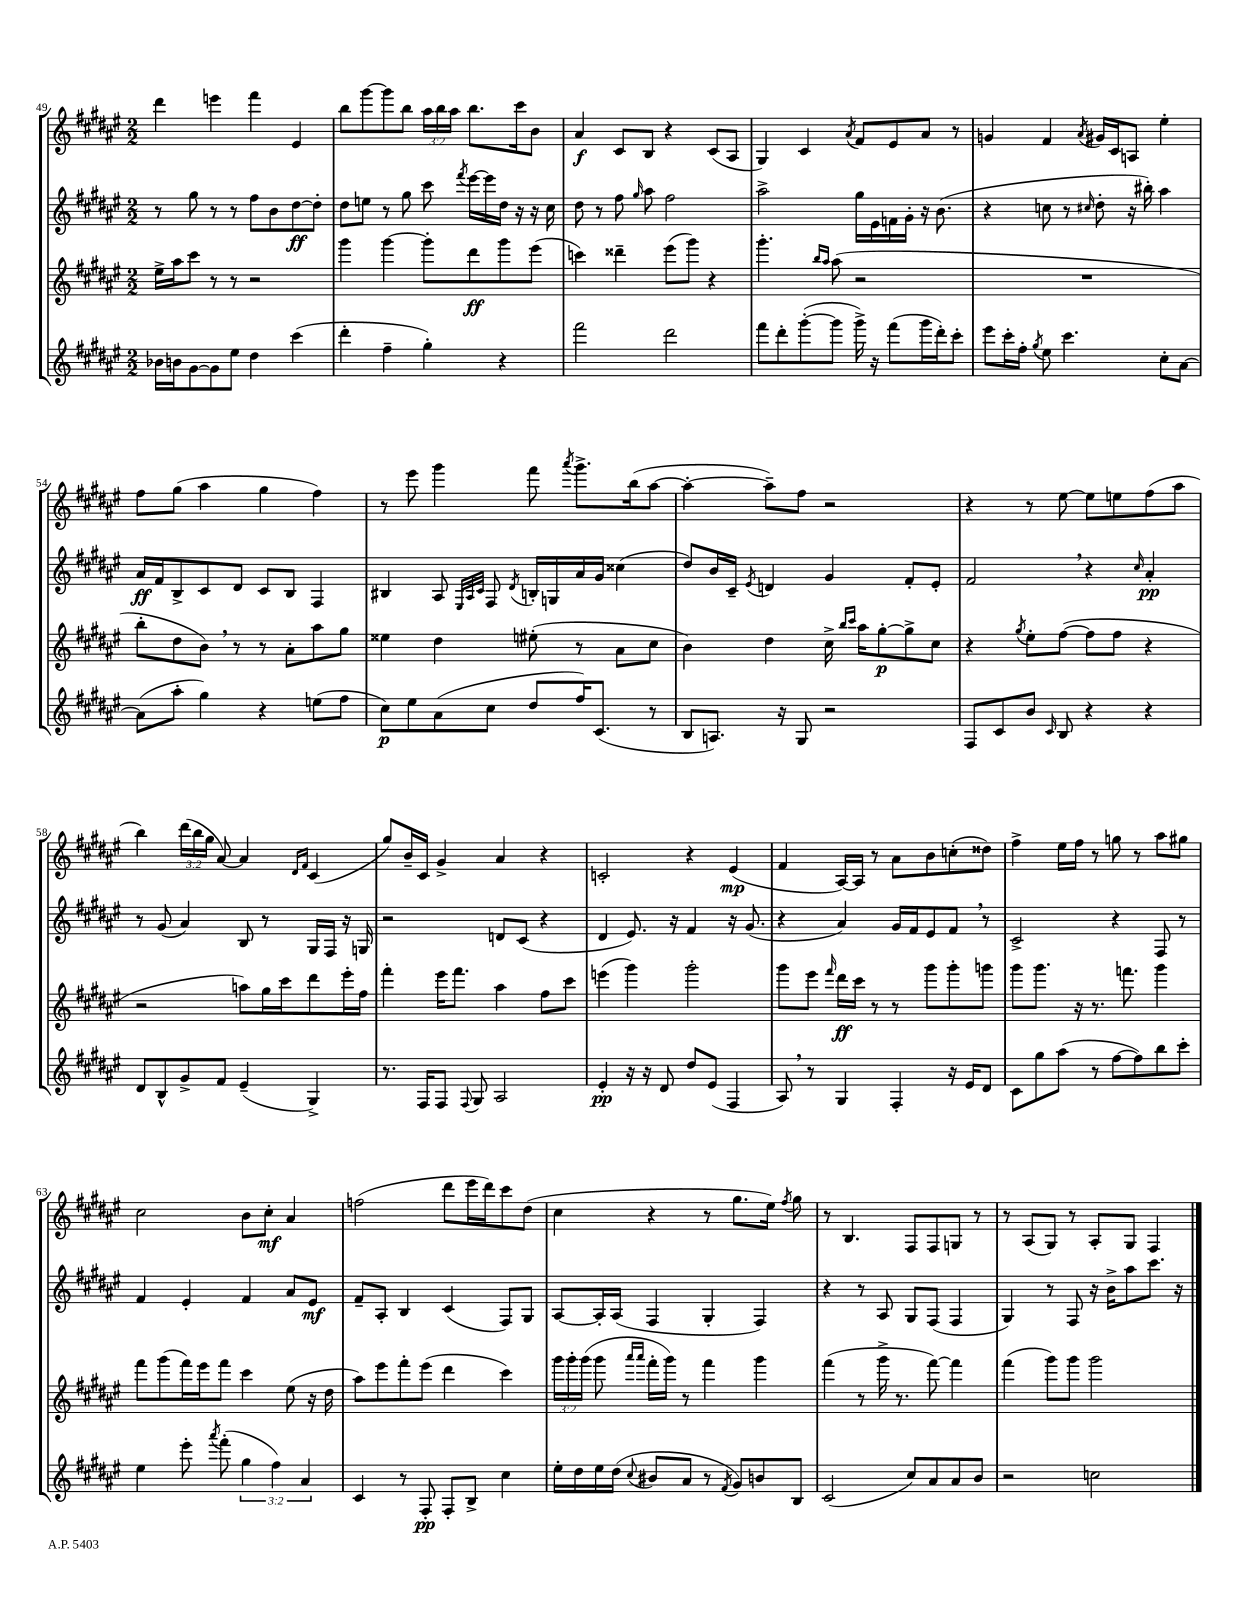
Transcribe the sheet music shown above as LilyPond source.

<<
\new StaffGroup <<
\new Staff = "s0" {
    \clef treble \key fis \major \numericTimeSignature \time 2/2 \override Staff.TupletNumber.text = #tuplet-number::calc-fraction-text
    \autoBeamOff dis'''4 e'''4 fis'''4 eis'4 |
    b''8[ gis'''8~ gis'''8 b''8] \tuplet 3/2 { ais''16[ b''16 ais''16] } b''8.[ cis'''16 b'8] |
    ais'4\f cis'8[ b8] r4 cis'8[( ais8] |
    gis4) cis'4 \acciaccatura { ais'8 } fis'8[ eis'8 ais'8] r8 |
    g'4 fis'4 \acciaccatura { ais'8 } gis'16[ cis'16 a8] eis''4-. |
    fis''8[ gis''8]( ais''4 gis''4 fis''4) |
    r8 eis'''8 gis'''4 fis'''8 \acciaccatura { ais'''8 } gis'''8.[-> b''16( ais''8]~ |
    ais''4~-. ais''8[--) fis''8] r2 |
    r4 r8 eis''8~ eis''8[ e''8 fis''8( ais''8] |
    b''4) \tuplet 3/2 { dis'''16[( b''16 gis''16] } ais'8~) ais'4 \grace { dis'16[ fis'16] } cis'4( |
    gis''8[) b'16-- cis'16] gis'4-> ais'4 r4 |
    c'2-. r4 eis'4\mp( |
    fis'4 ais16[~) ais16] r8 ais'8[ b'8 c''8-.( disis''8]) |
    fis''4-> eis''16[ fis''16] r8 g''8 r8 ais''8[ gis''8] |
    cis''2 b'8[ cis''8]-.\mf ais'4 |
    f''2( dis'''8[ eis'''16 dis'''16) cis'''8 dis''8]( |
    cis''4 r4 r8 gis''8.[ eis''16]) \acciaccatura { fis''8 } gis''8 |
    r8 b4. fis8[ fis8 g8] r8 |
    r8 ais8[( gis8]) r8 ais8[-. gis8] fis4 \bar "|." |
}
\new Staff = "s1" {
    \clef treble \key fis \major \numericTimeSignature \time 2/2
    \autoBeamOff r8 gis''8 r8 r8 fis''8[ b'8 dis''8~\ff dis''8]-. |
    dis''8[ e''8] r8 gis''8 cis'''8 \acciaccatura { fis'''8 } eis'''16[~ eis'''16 dis''16] r16 r16 cis''16 |
    dis''8 r8 fis''8 \grace { gis''16 } ais''8 fis''2 |
    ais''2-> gis''16[ eis'16 f'16 gis'16]-. r16 b'8.( |
    r4 c''8 r8 \grace { cis''16 } dis''8-. r16 bis''16-.) ais''4 |
    ais'16[\ff fis'16 b8-> cis'8 dis'8] cis'8[ b8] fis4 |
    bis4 ais8 \grace { eis32[ ais32 cis'32] } fis8 \acciaccatura { dis'8 } b16[-. g16 ais'16 gis'16] cisis''4( |
    dis''8[) b'16 cis'16]-- \acciaccatura { eis'8 } d'4 gis'4 fis'8[-. eis'8]-. |
    fis'2 \breathe r4 \grace { cis''16 } ais'4-.\pp |
    r8 gis'8( ais'4) b8 r8 gis16[ fis16] r16 g16 |
    r2 d'8[ cis'8]( r4 |
    dis'4 eis'8.) r16 fis'4 r16 gis'8.( |
    r4 ais'4) gis'16[ fis'16 eis'8 fis'8] \breathe r8 |
    cis'2-> r4 fis8 r8 |
    fis'4 eis'4-. fis'4 ais'8[ eis'8]\mf |
    fis'8[-- ais8]-. b4 cis'4( fis8[) gis8] |
    ais8[~ ais16-. ais16]( fis4 gis4-. fis4) |
    r4 r8 ais8 gis8[ fis8]( fis4 |
    gis4) r8 fis8 r16 b'16[-> ais''8 cis'''8.] r16 \bar "|." |
}
\new Staff = "s2" {
    \clef treble \key fis \major \numericTimeSignature \time 2/2 \override Staff.TupletNumber.text = #tuplet-number::calc-fraction-text
    \autoBeamOff eis''16[-> ais''16 cis'''8] r8 r8 r2 |
    gis'''4 gis'''4~ gis'''8[-. dis'''8\ff gis'''8 eis'''8]( |
    c'''4) disis'''4-- eis'''8[( gis'''8]) r4 |
    gis'''4.-. \grace { b''16[ ais''16] } ais''8( r2 |
    R1 |
    b''8[-. dis''8 b'8]) \breathe r8 r8 ais'8[-. ais''8 gis''8] |
    eisis''4 dis''4 eis''8-.( r8 ais'8[ cis''8] |
    b'4) dis''4 cis''16-> \grace { b''16[ cis'''16] } ais''16[ gis''8~-.\p gis''8-> cis''8] |
    r4 \acciaccatura { gis''8 } eis''8[-. fis''8]~( fis''8[ fis''8] r4 |
    r2 a''8[) gis''16 cis'''16 dis'''8 eis'''16-. fis''16] |
    fis'''4-. eis'''16[ fis'''8.] ais''4 fis''8[ cis'''8] |
    e'''4( gis'''4) gis'''2-. |
    gis'''8[ eis'''8] \grace { fis'''16 } dis'''16[\ff cis'''16] r8 r8 gis'''8[ gis'''8-. g'''8] |
    gis'''8[ gis'''8.] r16 r8. f'''8. gis'''4 |
    fis'''8[ gis'''8( fis'''16) eis'''16 fis'''8] cis'''4 eis''8( r16 dis''16 |
    ais''8[) eis'''8 fis'''8-. eis'''8]( dis'''4 cis'''4) |
    \tuplet 3/2 { gis'''16[ gis'''16-. gis'''16]( } gis'''8 \grace { ais'''16[ ais'''16] } fis'''16[-. gis'''16]) r8 fis'''4 gis'''4 |
    fis'''4( r8 gis'''16-> r8. fis'''8~) fis'''4 |
    fis'''4( gis'''8[) gis'''8] gis'''2 \bar "|." |
}
\new Staff = "s3" {
    \clef treble \key fis \major \numericTimeSignature \time 2/2 \override Staff.TupletNumber.text = #tuplet-number::calc-fraction-text
    \autoBeamOff bes'16[ b'16 gis'8~ gis'8 eis''8] dis''4 cis'''4( |
    dis'''4-. fis''4-- gis''4-.) r4 |
    fis'''2 dis'''2 |
    fis'''8[ dis'''8-. gis'''8~-.( gis'''8] gis'''16->) r16 fis'''8[( gis'''16 dis'''16-.) cis'''8]-. |
    eis'''8[ cis'''16-. fis''16]-. \acciaccatura { gis''8 } eis''8 cis'''4. cis''8[-. ais'8]~ |
    ais'8[( ais''8]-. gis''4) r4 e''8[( fis''8] |
    cis''8[\p) eis''8 ais'8( cis''8] dis''8[ fis''16) cis'8.]( r8 |
    b8[ a8.]) r16 gis8 r2 |
    fis8[ cis'8 b'8] \grace { cis'16 } b8 r4 r4 |
    dis'8[ b8-^ gis'8-> fis'8] eis'4--( gis4->) |
    r8. fis16[ fis8] \appoggiatura { fis8 } gis8 ais2 |
    eis'4-.\pp r16 r16 dis'8 dis''8[ eis'8]( fis4 |
    ais8) \breathe r8 gis4 fis4-. r16 eis'16[ dis'8] |
    cis'8[ gis''8 ais''8]( r8 fis''8[~ fis''8) b''8 cis'''8]-. |
    eis''4 eis'''8-. \acciaccatura { ais'''8 } fis'''8-.( \tuplet 3/2 { gis''4 fis''4) ais'4 } |
    cis'4 r8 fis8-.\pp fis8[-. b8]-> cis''4 |
    eis''16[-. dis''16 eis''16 dis''16]( \appoggiatura { cis''8 } bis'8[ ais'8] r8 \acciaccatura { fis'8 } gis'8[) b'8 b8] |
    cis'2( cis''8[) ais'8 ais'8 b'8] |
    r2 c''2 \bar "|." |
}
>>
>>
\layout { \context { \Score currentBarNumber = #49 } }
